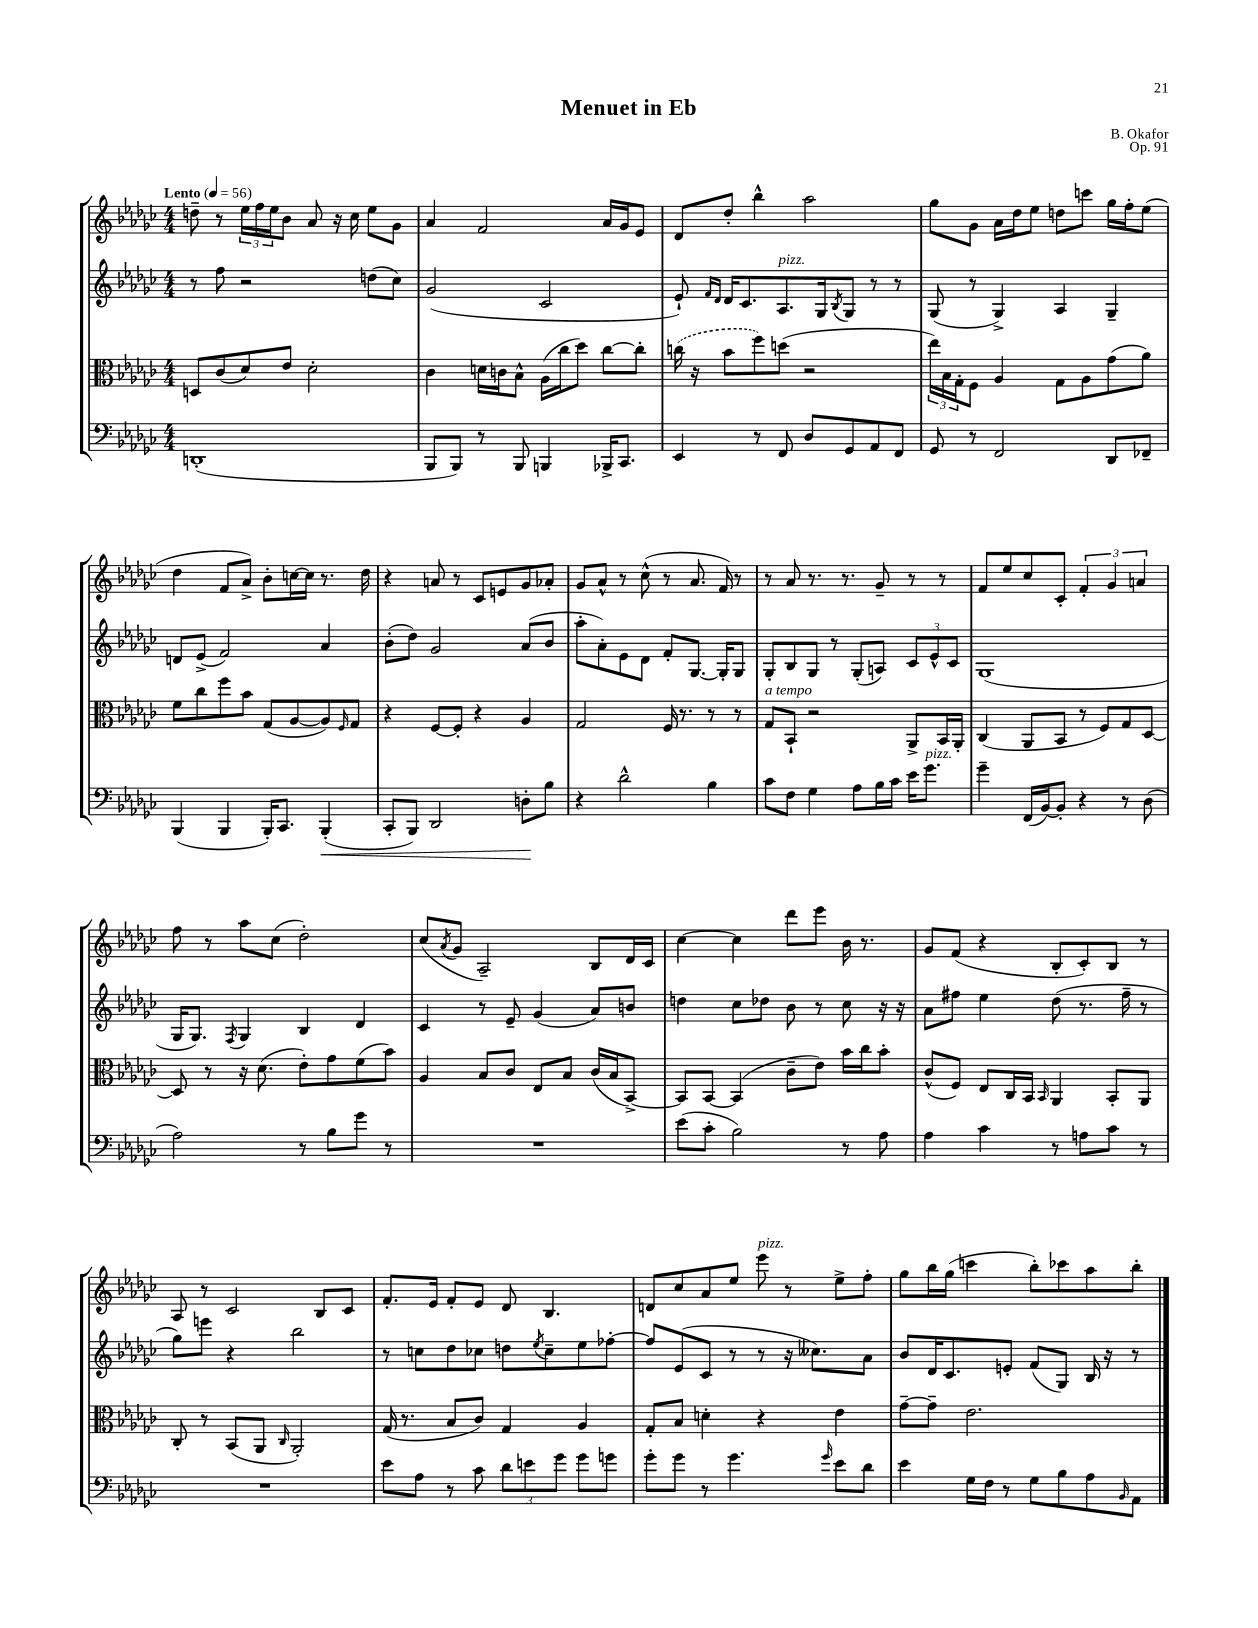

**kern	**dynam	**kern	**kern	**kern
*part4	*part4	*part3	*part2	*part1
*staff4	*staff4	*staff3	*staff2	*staff1
*clefF4	*	*clefC3	*clefG2	*clefG2
*k[b-e-a-d-g-c-]	*	*k[b-e-a-d-g-c-]	*k[b-e-a-d-g-c-]	*k[b-e-a-d-g-c-]
*M4/4	*	*M4/4	*M4/4	*M4/4
*MM56	*	*MM56	*MM56	*MM56
=1	=1	=1	=1	=1
!	!	!	!	!LO:TX:a:B:t=Lento
(1DDn'	.	8Dn/L	8r	8ddn~\
.	.	(8c-/	8ff\	8r
.	.	8d-/)	2r	24ee-\LL
.	.	.	.	24ff\
.	.	.	.	24ee-\J
.	.	8e-/J	.	8b-\J
.	.	2d-'\	.	8a-/
.	.	.	.	16r
.	.	.	.	16cc-\
.	.	.	(8ddn\L	8ee-\L
.	.	.	8cc-\J)	8g-\J
=2	=2	=2	=2	=2
8BBB-/L	.	4c-\	(2g-/	4a-/
8BBB-/J)	.	.	.	.
8r	.	16dn\LL	.	2f/
.	.	16cn\J	.	.
8BBB-/	.	8B-^^\J	.	.
4BBBn/	.	(16A-\LL	2c-/	.
.	.	16cc-\J	.	.
.	.	8dd-\J)	.	.
16BBB-X^/KL	.	[8cc-\L	.	16a-/LL
8.CC-/J	.	.	.	16g-/J
.	.	8cc-'\J]	.	8e-/J
=3	=3	=3	=3	=3
4EE-/	.	(16ccn\	8e-`/)	8d-/L
.	.	16r	.	.
.	.	.	16qqf/LL	.
.	.	.	16qqd-/JJ	.
.	.	8b-\L	16d-/KL	8dd-'/J
.	.	.	8.c-/	.
8r	.	8ff\)	.	4bb-^^\
!	!	!	!LO:TX:a:i:t=pizz.	!
8FF/	.	(8ddn\J	8.A-/	.
8D-/L	.	2r	.	2aa-\
.	.	.	16G-/k	.
.	.	.	8qB-/	.
8GG-/	.	.	8G-/J	.
8AA-/	.	.	8r	.
8FF/J	.	.	8r	.
=4	=4	=4	=4	=4
8GG-/	.	24ee-\LL)	(8G-/	8gg-\L
.	.	24B-\	.	.
.	.	24G-'\J	.	.
8r	.	8F\J	8r	8g-\J
2FF/	.	4A-/	4G-^/)	16a-\LL
.	.	.	.	16dd-\J
.	.	.	.	8ee-\J
.	.	8G-\L	4A-/	8ddn\L
.	.	8A-\	.	8cccn\J
8DD-/L	.	(8g-\	4G-~/	16gg-\LL
.	.	.	.	16ff'\J
8FF-X~/J	.	8a-\J)	.	(8ee-\J
!!LO:LB:g=z
=5	=5	=5	=5	=5
(4BBB-/	.	8f\L	8dn/L	4dd-\
.	.	8cc-\	(8e-^/J	.
4BBB-/	.	8ff\	2f/)	8f/L
.	.	8b-\J	.	8a-^/J)
16BBB-'/KL)	.	(8G-/L	.	8b-'\L
8.CC-/J	.	.	.	.
.	.	[8A-/	.	[16ccn\L
.	.	.	.	16cc\JJ]
!	!LO:HP:b	!	!	!
(4BBB-'/	<	8A-/])	4a-/	8.r
.	.	16qqF/	.	.
.	.	8G-/J	.	.
.	.	.	.	16dd-\
=6	=6	=6	=6	=6
8CC-'/L	.	4r	(8b-'\L	4r
8BBB-/J)	.	.	8dd-\J)	.
2DD-/	.	[8F/L	2g-/	8an/
.	.	8F'/J]	.	8r
.	.	4r	.	8c-/L
.	.	.	.	8en/
8Dn'\L	.	4A-/	(8a-/L	8g-/
8B-\J	[	.	8b-/J	8a-X'/J
=7	=7	=7	=7	=7
4r	.	2G-/	8aa-'\L	8g-/L
.	.	.	8a-'\)	8a-^^/J
2d-^^\	.	.	8e-\	8r
.	.	.	8d-\J	(8cc-^^\
.	.	16F/	8f'/L	8r
.	.	8.r	.	.
.	.	.	[8.G-/J	8.a-/
4B-\	.	8r	.	.
.	.	.	16G-'/KL]	16f/)
.	.	8r	8G-/J	8r
=8	=8	=8	=8	=8
!	!	!LO:TX:a:i:t=a tempo	!	!
8c-\L	.	8G-/L	8G-'/L	8r
8F\J	.	8BB-`/J	8B-/	8a-/
4G-\	.	2r	8G-/J	8.r
.	.	.	8r	.
.	.	.	.	8.r
8A-\L	.	.	(8G-'/L	.
16B-\L	.	.	8An/J)	8g-~/
16c-\JJ	.	.	.	.
16e-\KL	.	8AA-^/L	12c-/L	8r
!LO:TX:a:i:t=pizz.	!	!	!	!
8.g-\J	.	.	.	.
.	.	.	12e-^^/	.
.	.	16BB-/L	.	8r
.	.	.	12c-/J	.
.	.	16AA-'/JJ	.	.
=9	=9	=9	=9	=9
4g-~\	.	(4C-/	(1G-	8f/L
.	.	.	.	8ee-/
(16FF/LL	.	8AA-/L	.	8cc-/
[16BB-/J)	.	.	.	.
8BB-'/J]	.	8BB-/J	.	8c-'/J
4r	.	8r	.	6f'/
.	.	8F/L)	.	.
.	.	.	.	6g-/
8r	.	8G-/	.	.
.	.	.	.	6an/
(8D-\	.	[8D-/J	.	.
!!LO:LB:g=z
=10	=10	=10	=10	=10
2A-\)	.	8D-/]	16G-/KL	8ff\
.	.	.	8.G-/J)	.
.	.	8r	.	8r
.	.	.	8qF/	.
.	.	16r	4G-/	8aa-\L
.	.	(8.d-\	.	.
.	.	.	.	(8cc-\J
8r	.	8e-'\L)	4B-/	2dd-'\)
8B-\L	.	8g-\	.	.
8g-\J	.	(8f\	4d-/	.
8r	.	8b-\J)	.	.
=11	=11	=11	=11	=11
1r	.	4A-/	4c-/	(8cc-/L
.	.	.	.	8qa-/
.	.	.	.	8g-/J
.	.	8B-/L	8r	2A-~/)
.	.	8c-/J	8e-~/	.
.	.	8E-/L	(4g-/	.
.	.	8B-/J	.	.
.	.	(16c-/LL	8a-/L)	8B-/L
.	.	16B-/J	.	.
.	.	[8BB-^/J)	8bn/J	16d-/L
.	.	.	.	16c-/JJ
=12	=12	=12	=12	=12
(8e-\L	.	8BB-/L]	4ddn\	[4cc-\
8c-'\J	.	[8BB-/J	.	.
2B-\)	.	(4BB-/]	8cc-\L	4cc-\]
.	.	.	8dd-X\J	.
.	.	8c-~\L	8b-\	8ddd-\L
.	.	8e-\J)	8r	8eee-\J
8r	.	16b-\LL	8cc-\	16b-\
.	.	16cc-\J	.	8.r
8A-\	.	8b-'\J	16r	.
.	.	.	16r	.
=13	=13	=13	=13	=13
4A-\	.	(8c-^^/L	8a-\L	8g-/L
.	.	8F/J)	8ff#X\J	(8f/J
4c-\	.	8E-/L	4ee-\	4r
.	.	16C-/L	.	.
.	.	16BB-/JJ	.	.
.	.	16qqBB-/	.	.
8r	.	4AA-/	(8dd-\	8B-'/L
8An\L	.	.	8.r	8c-'/)
8c-\J	.	8BB-'/L	.	8B-/J
.	.	.	16ff#~\	.
8r	.	8AA-/J	8r	8r
!!LO:LB:g=z
=14	=14	=14	=14	=14
1r	.	8C-'/	8gg-\L)	8A-/
.	.	8r	8eeen\J	8r
.	.	(8BB-/L	4r	2c-/
.	.	8AA-/J	.	.
.	.	16qqC-/	.	.
.	.	2AA-'/)	2bb-\	.
.	.	.	.	8B-/L
.	.	.	.	8c-/J
=15	=15	=15	=15	=15
8e-\L	.	(16G-/	8r	8.f'/L
.	.	8.r	.	.
8A-\J	.	.	8ccn\L	.
.	.	.	.	16e-/Jk
8r	.	8B-/L	8dd-\	8f'/L
8c-\	.	8c-/J)	8cc-X\J	8e-/J
12d-\L	.	4G-/	8ddn\L	8d-/
12en\	.	.	.	.
.	.	.	8qee-/	.
.	.	.	8cc-~\	4.B-/
12g-\J	.	.	.	.
8g-\L	.	4A-/	8ee-\	.
8gn\J	.	.	[8ff-X'\J	.
=16	=16	=16	=16	=16
8g-'\L	.	8G-'/L	8ff-/L]	8dn/L
8g-\J	.	8B-/J	(8e-/	8cc-/
8r	.	4dn'\	8c-/J	8a-/
4.g-\	.	.	8r	8ee-/J
!	!	!	!	!LO:TX:a:i:t=pizz.
.	.	4r	8r	8eee-\
.	.	.	16r	8r
.	.	.	8.cc--X\L)	.
16qqg-/	.	.	.	.
8e-\L	.	4e-\	.	8ee-^\L
8d-\J	.	.	8a-\J	8ff'\J
=17	=17	=17	=17	=17
4e-\	.	[8g-~\L	8b-/L	8gg-\L
.	.	8g-~\J]	16d-/K	16bb-\L
.	.	.	8.c-/	(16gg-\JJ
16G-\LL	.	2.e-\	.	4cccn\
16F\JJ	.	.	.	.
8r	.	.	8en'/J	.
8G-\L	.	.	(8f/L	8bb-'\L)
8B-\	.	.	8G-/J)	8ccc-X\
8A-\	.	.	16B-/	8aa-\
.	.	.	16r	.
16qqBB-/	.	.	.	.
8AA-\J	.	.	8r	8bb-'\J
==	==	==	==	==
*-	*-	*-	*-	*-
